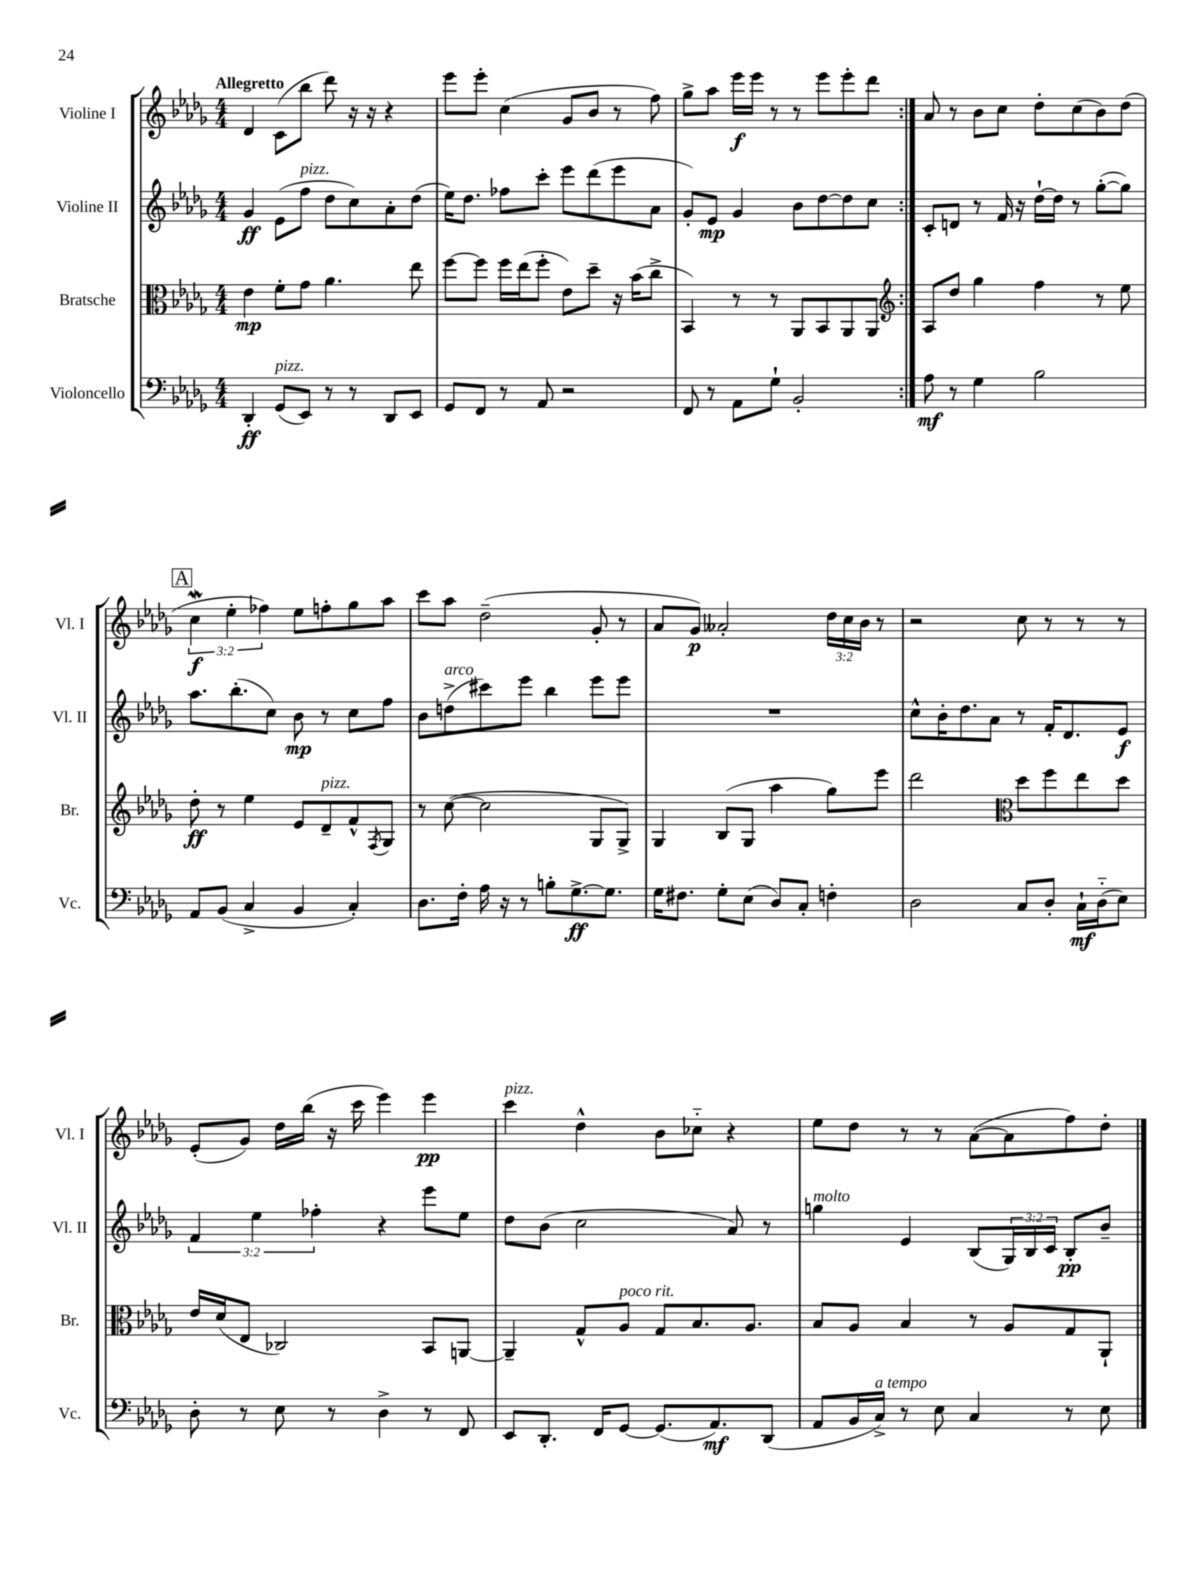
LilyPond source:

<<
\new StaffGroup <<
\new Staff = "s0" \with { instrumentName = "Violine I" shortInstrumentName = "Vl. I" } {
    \clef treble \key des \major \numericTimeSignature \time 4/4 \override Staff.TupletNumber.text = #tuplet-number::calc-fraction-text \tempo "Allegretto"
    \repeat volta 2 { des'4 c'8( bes''8 des'''8) r16 r16 r4 |
    ees'''8 ees'''8-. c''4( ges'8 bes'8 r8 f''8) |
    ges''8-> aes''8 ees'''16\f ees'''16 r8 r8 ees'''8 ees'''8-. des'''8 | }
    aes'8 r8 bes'8 c''8 des''8-. c''8( bes'8) des''8( |
    \mark \markup { \box "A" } \tuplet 3/2 { c''4\mordent\f ees''4-. fes''4) } ees''8 f''8-. ges''8 aes''8 |
    c'''8 aes''8 des''2--( ges'8-. r8 |
    aes'8 ges'8\p) aeses'2-. \tuplet 3/2 { des''16 c''16 bes'16 } r8 |
    r2 c''8 r8 r8 r8 |
    ees'8-.( ges'8) des''16 bes''16( r16 c'''16 ees'''4) ees'''4\pp |
    c'''4^\markup { \italic "pizz." } des''4-^ bes'8 ces''8-_ r4 |
    ees''8 des''8 r8 r8 aes'8~( aes'8 f''8) des''8-. \bar "|." |
}
\new Staff = "s1" \with { instrumentName = "Violine II" shortInstrumentName = "Vl. II" } {
    \clef treble \key des \major \numericTimeSignature \time 4/4 \override Staff.TupletNumber.text = #tuplet-number::calc-fraction-text
    \repeat volta 2 { ges'4\ff ees'8( f''8^\markup { \italic "pizz." } des''8 c''8) aes'8-. des''8( |
    ees''16) des''8. fes''8 c'''8-. ees'''8 des'''8( ees'''8 aes'8 |
    ges'8-.) ees'8\mp ges'4 bes'8 des''8~ des''8 c''8 | }
    c'8-. d'8 r8 f'16 r16 des''16~-! des''16 r8 ges''8~-.( ges''8) |
    \mark \markup { \box "A" } aes''8. bes''8.-.( c''8) bes'8\mp r8 c''8 f''8 |
    bes'8 d''8->^\markup { \italic "arco" }( cis'''8) ees'''8 bes''4 ees'''8 ees'''8 |
    R1 |
    c''8-^ bes'16-. des''8. aes'8 r8 f'16-. des'8. ees'8\f |
    \tuplet 3/2 { f'4 ees''4 fes''4-. } r4 ees'''8 ees''8 |
    des''8 bes'8( c''2 aes'8) r8 |
    g''4^\markup { \italic "molto" } ees'4 bes8( \tuplet 3/2 { ges16) bes16 c'16 } bes8-.\pp bes'8-- \bar "|." |
}
\new Staff = "s2" \with { instrumentName = "Bratsche" shortInstrumentName = "Br." } {
    \clef alto \key des \major \numericTimeSignature \time 4/4
    \repeat volta 2 { ees'4\mp f'8-. ges'8 aes'4. ees''8 |
    f''8~ f''8 f''16 ees''16( f''8-. ees'8) des''8-- r16 bes'16( c''8-> |
    bes,4) r8 r8 aes,8 bes,8 aes,8 aes,8 | }
    \clef treble aes8 des''8 ges''4 f''4 r8 ees''8 |
    \mark \markup { \box "A" } des''8-.\ff r8 ees''4 ees'8 des'8--^\markup { \italic "pizz." } f'8-^ \acciaccatura { f8 } ges8 |
    r8 c''8~( c''2 ges8 ges8->) |
    ges4 bes8( ges8 aes''4 ges''8) ees'''8 |
    des'''2 \clef alto des''8 f''8 ees''8 des''8 |
    ees'16 des'16( ees8 ces2) bes,8 a,8~ |
    a,4-- ges8-^ aes8^\markup { \italic "poco rit." } ges8 bes8. aes8. |
    bes8 aes8 bes4 r8 aes8 ges8 aes,8-! \bar "|." |
}
\new Staff = "s3" \with { instrumentName = "Violoncello" shortInstrumentName = "Vc." } {
    \clef bass \key des \major \numericTimeSignature \time 4/4
    \repeat volta 2 { des,4-.\ff ges,8^\markup { \italic "pizz." }( ees,8) r8 r8 des,8 ees,8 |
    ges,8 f,8 r8 aes,8 r2 |
    f,8 r8 aes,8 ges8-! bes,2-. | }
    aes8\mf r8 ges4 bes2 |
    \mark \markup { \box "A" } aes,8 bes,8( c4-> bes,4 c4-.) |
    des8. f16-. aes16 r16 r8 b8-. ges8.~->\ff ges8. |
    ges16 fis8. ges8-. ees8( des8) c8-. f4-. |
    des2 c8 des8-. c16-!\mf des16-_( ees8) |
    des8-. r8 ees8 r8 des4-> r8 f,8 |
    ees,8 des,8.-. f,16 ges,8~ ges,8.( aes,8.\mf) des,8( |
    aes,8 bes,16 c16->^\markup { \italic "a tempo" }) r8 ees8 c4 r8 ees8 \bar "|." |
}
>>
>>
\layout { \context { \Score \remove "Bar_number_engraver" } }
